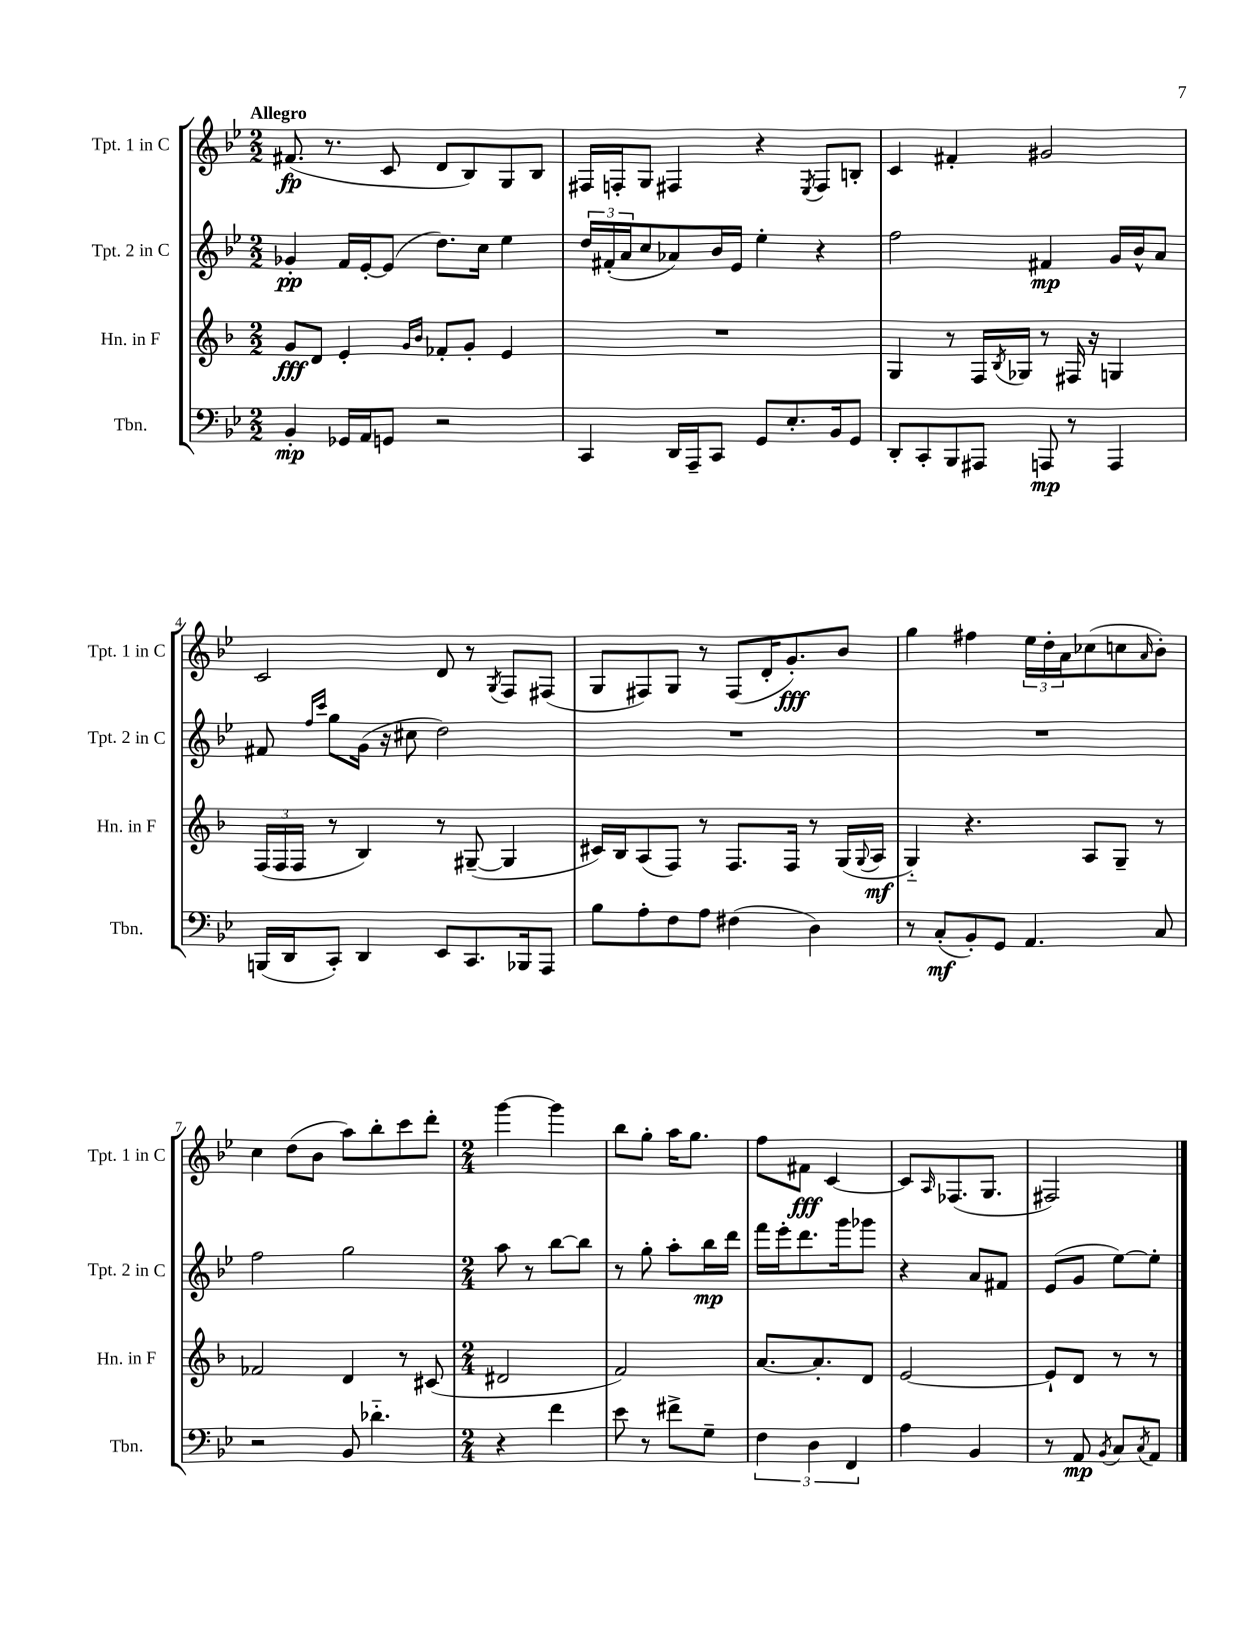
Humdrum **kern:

**kern	**dynam	**kern	**dynam	**kern	**dynam	**kern	**dynam
*part4	*part4	*part3	*part3	*part2	*part2	*part1	*part1
*staff4	*staff4	*staff3	*staff3	*staff2	*staff2	*staff1	*staff1
*I"Tbn.	*	*I"Hn. in F	*	*I"Tpt. 2 in C	*	*I"Tpt. 1 in C	*
*I'Tbn.	*	*I'Hn. in F	*	*I'Tpt. 2 in C	*	*I'Tpt. 1 in C	*
*clefF4	*	*clefG2	*	*clefG2	*	*clefG2	*
*k[b-e-]	*	*k[b-]	*	*k[b-e-]	*	*k[b-e-]	*
*M2/2	*	*M2/2	*	*M2/2	*	*M2/2	*
=1	=1	=1	=1	=1	=1	=1	=1
!	!	!	!	!	!	!LO:TX:a:B:t=Allegro	!
4BB-'/	mp	8g/L	fff	4g-X'/	pp	(8.f#X/	fp
.	.	8d/J	.	.	.	.	.
.	.	.	.	.	.	8.r	.
16GG-X/LL	.	4e'/	.	16f/LL	.	.	.
16AA/J	.	.	.	[16e-'/J	.	.	.
8GGn/J	.	.	.	(8e-/J]	.	8c/	.
.	.	16qqg/LL	.	.	.	.	.
.	.	16qqb-/JJ	.	.	.	.	.
2r	.	8f-X'/L	.	8.dd\L)	.	8d/L	.
.	.	8g'/J	.	.	.	8B-/)	.
.	.	.	.	16cc\Jk	.	.	.
.	.	4e/	.	4ee-\	.	8G/	.
.	.	.	.	.	.	8B-/J	.
=2	=2	=2	=2	=2	=2	=2	=2
4CC/	.	1r	.	24dd/LL	.	16F#X/LL	.
.	.	.	.	(24f#X'/	.	.	.
.	.	.	.	.	.	16Fn'/J	.
.	.	.	.	24a/J	.	.	.
.	.	.	.	8cc/	.	8G/J	.
16DD/LL	.	.	.	8a-X/)	.	4F#X/	.
16AAA~/J	.	.	.	.	.	.	.
8CC/J	.	.	.	16b-/L	.	.	.
.	.	.	.	16e-/JJ	.	.	.
8GG/L	.	.	.	4ee-'\	.	4r	.
8.E-'/	.	.	.	.	.	.	.
.	.	.	.	.	.	8qE-/	.
.	.	.	.	4r	.	8F#/L	.
16BB-/k	.	.	.	.	.	.	.
8GG/J	.	.	.	.	.	8Bn'/J	.
=3	=3	=3	=3	=3	=3	=3	=3
8DD'/L	.	4G/	.	2ff\	.	4c/	.
8CC'/	.	.	.	.	.	.	.
8BBB-/	.	8r	.	.	.	4f#X'/	.
8AAA#X/J	.	16F/LL	.	.	.	.	.
.	.	8qB-/	.	.	.	.	.
.	.	16G-X/JJ	.	.	.	.	.
8AAAn/	mp	8r	.	4f#X/	mp	2g#X/	.
8r	.	16F#X/	.	.	.	.	.
.	.	16r	.	.	.	.	.
4AAA/	.	4Gn/	.	16g/LL	.	.	.
.	.	.	.	16b-^^/J	.	.	.
.	.	.	.	8a/J	.	.	.
!!LO:LB:g=z
=4	=4	=4	=4	=4	=4	=4	=4
(16BBBn/LL	.	(24F/LL	.	8f#X/	.	2c/	.
.	.	24F/	.	.	.	.	.
16DD/J	.	.	.	.	.	.	.
.	.	24F/JJ	.	.	.	.	.
.	.	.	.	16qqff/LL	.	.	.
.	.	.	.	16qqccc/JJ	.	.	.
8CC'/J)	.	8r	.	8gg\L	.	.	.
4DD/	.	4B-/)	.	(16g\Jk	.	.	.
.	.	.	.	16r	.	.	.
.	.	.	.	8cc#X\	.	.	.
8EE-/L	.	8r	.	2dd\)	.	8d/	.
8.CC/	.	([8G#X~/	.	.	.	8r	.
.	.	.	.	.	.	8qG/	.
.	.	4G#/]	.	.	.	8F/L	.
16BBB-X/k	.	.	.	.	.	.	.
8AAA/J	.	.	.	.	.	(8F#X/J	.
=5	=5	=5	=5	=5	=5	=5	=5
8B-\L	.	16c#X/LL)	.	1r	.	8G/L	.
.	.	16B-/J	.	.	.	.	.
8A'\	.	(8A/	.	.	.	8F#X/)	.
8F\	.	8F/J)	.	.	.	8G/J	.
8A\J	.	8r	.	.	.	8r	.
(4F#X\	.	8.F/L	.	.	.	(8F#/L	.
.	.	.	.	.	.	16d'/K	.
.	.	16F/Jk	.	.	.	8.g'/)	fff
4D\)	.	8r	.	.	.	.	.
.	.	(16G/LL	.	.	.	8b-/J	.
.	.	8qqG/	.	.	.	.	.
.	.	16A/JJ	mf	.	.	.	.
=6	=6	=6	=6	=6	=6	=6	=6
8r	.	4G/)	.	1r	.	4gg\	.
(8C'/L	mf	.	.	.	.	.	.
8BB-'/)	.	4.r	.	.	.	4ff#X\	.
8GG/J	.	.	.	.	.	.	.
4.AA/	.	.	.	.	.	24ee-\LL	.
.	.	.	.	.	.	24dd'\	.
.	.	.	.	.	.	24a\J	.
.	.	8A/L	.	.	.	(8cc-X\	.
.	.	8G~/J	.	.	.	8ccn\	.
.	.	.	.	.	.	16qqa/	.
8C/	.	8r	.	.	.	8b-'\J)	.
!!LO:LB:g=z
=7	=7	=7	=7	=7	=7	=7	=7
2r	.	2f-X/	.	2ff\	.	4cc\	.
.	.	.	.	.	.	(8dd\L	.
.	.	.	.	.	.	8b-\J	.
8BB-/	.	4d/	.	2gg\	.	8aa\L)	.
4.d-X\	.	.	.	.	.	8bb-'\	.
.	.	8r	.	.	.	8ccc\	.
.	.	(8c#X/	.	.	.	8ddd'\J	.
=8	=8	=8	=8	=8	=8	=8	=8
*M2/4	*	*M2/4	*	*M2/4	*	*M2/4	*
4r	.	2d#X/	.	8aa\	.	[4ggg\	.
.	.	.	.	8r	.	.	.
4f\	.	.	.	[8bb-\L	.	4ggg\]	.
.	.	.	.	8bb-\J]	.	.	.
=9	=9	=9	=9	=9	=9	=9	=9
8e-\	.	2f/)	.	8r	.	8bb-\L	.
8r	.	.	.	8gg'\	.	8gg'\J	.
8f#X^\L	.	.	.	8aa'\L	.	16aa\KL	.
.	.	.	.	.	.	8.gg\J	.
8G~\J	.	.	.	16bb-\L	mp	.	.
.	.	.	.	16ddd\JJ	.	.	.
=10	=10	=10	=10	=10	=10	=10	=10
6F\	.	[8.a/L	.	16fff\LL	.	8ff\L	.
.	.	.	.	16eee-'\J	.	.	.
.	.	.	.	8.ddd\	.	8f#X\J	fff
6D\	.	.	.	.	.	.	.
.	.	8.a'/]	.	.	.	.	.
.	.	.	.	.	.	[4c/	.
.	.	.	.	16ggg\k	.	.	.
6FF/	.	.	.	.	.	.	.
.	.	8d/J	.	8ggg-X\J	.	.	.
=11	=11	=11	=11	=11	=11	=11	=11
4A\	.	[2e/	.	4r	.	8c/L]	.
.	.	.	.	.	.	16qqA/	.
.	.	.	.	.	.	(8.F-X/	.
4BB-/	.	.	.	8a/L	.	.	.
.	.	.	.	.	.	8.G/J	.
.	.	.	.	8f#X/J	.	.	.
=12	=12	=12	=12	=12	=12	=12	=12
8r	.	8e`/L]	.	(8e-/L	.	2F#X/)	.
8AA/	mp	8d/J	.	8g/J	.	.	.
8qBB-/	.	.	.	.	.	.	.
8C/L	.	8r	.	[8ee-\L)	.	.	.
8qC/	.	.	.	.	.	.	.
8AA/J	.	8r	.	8ee-'\J]	.	.	.
==	==	==	==	==	==	==	==
*-	*-	*-	*-	*-	*-	*-	*-
